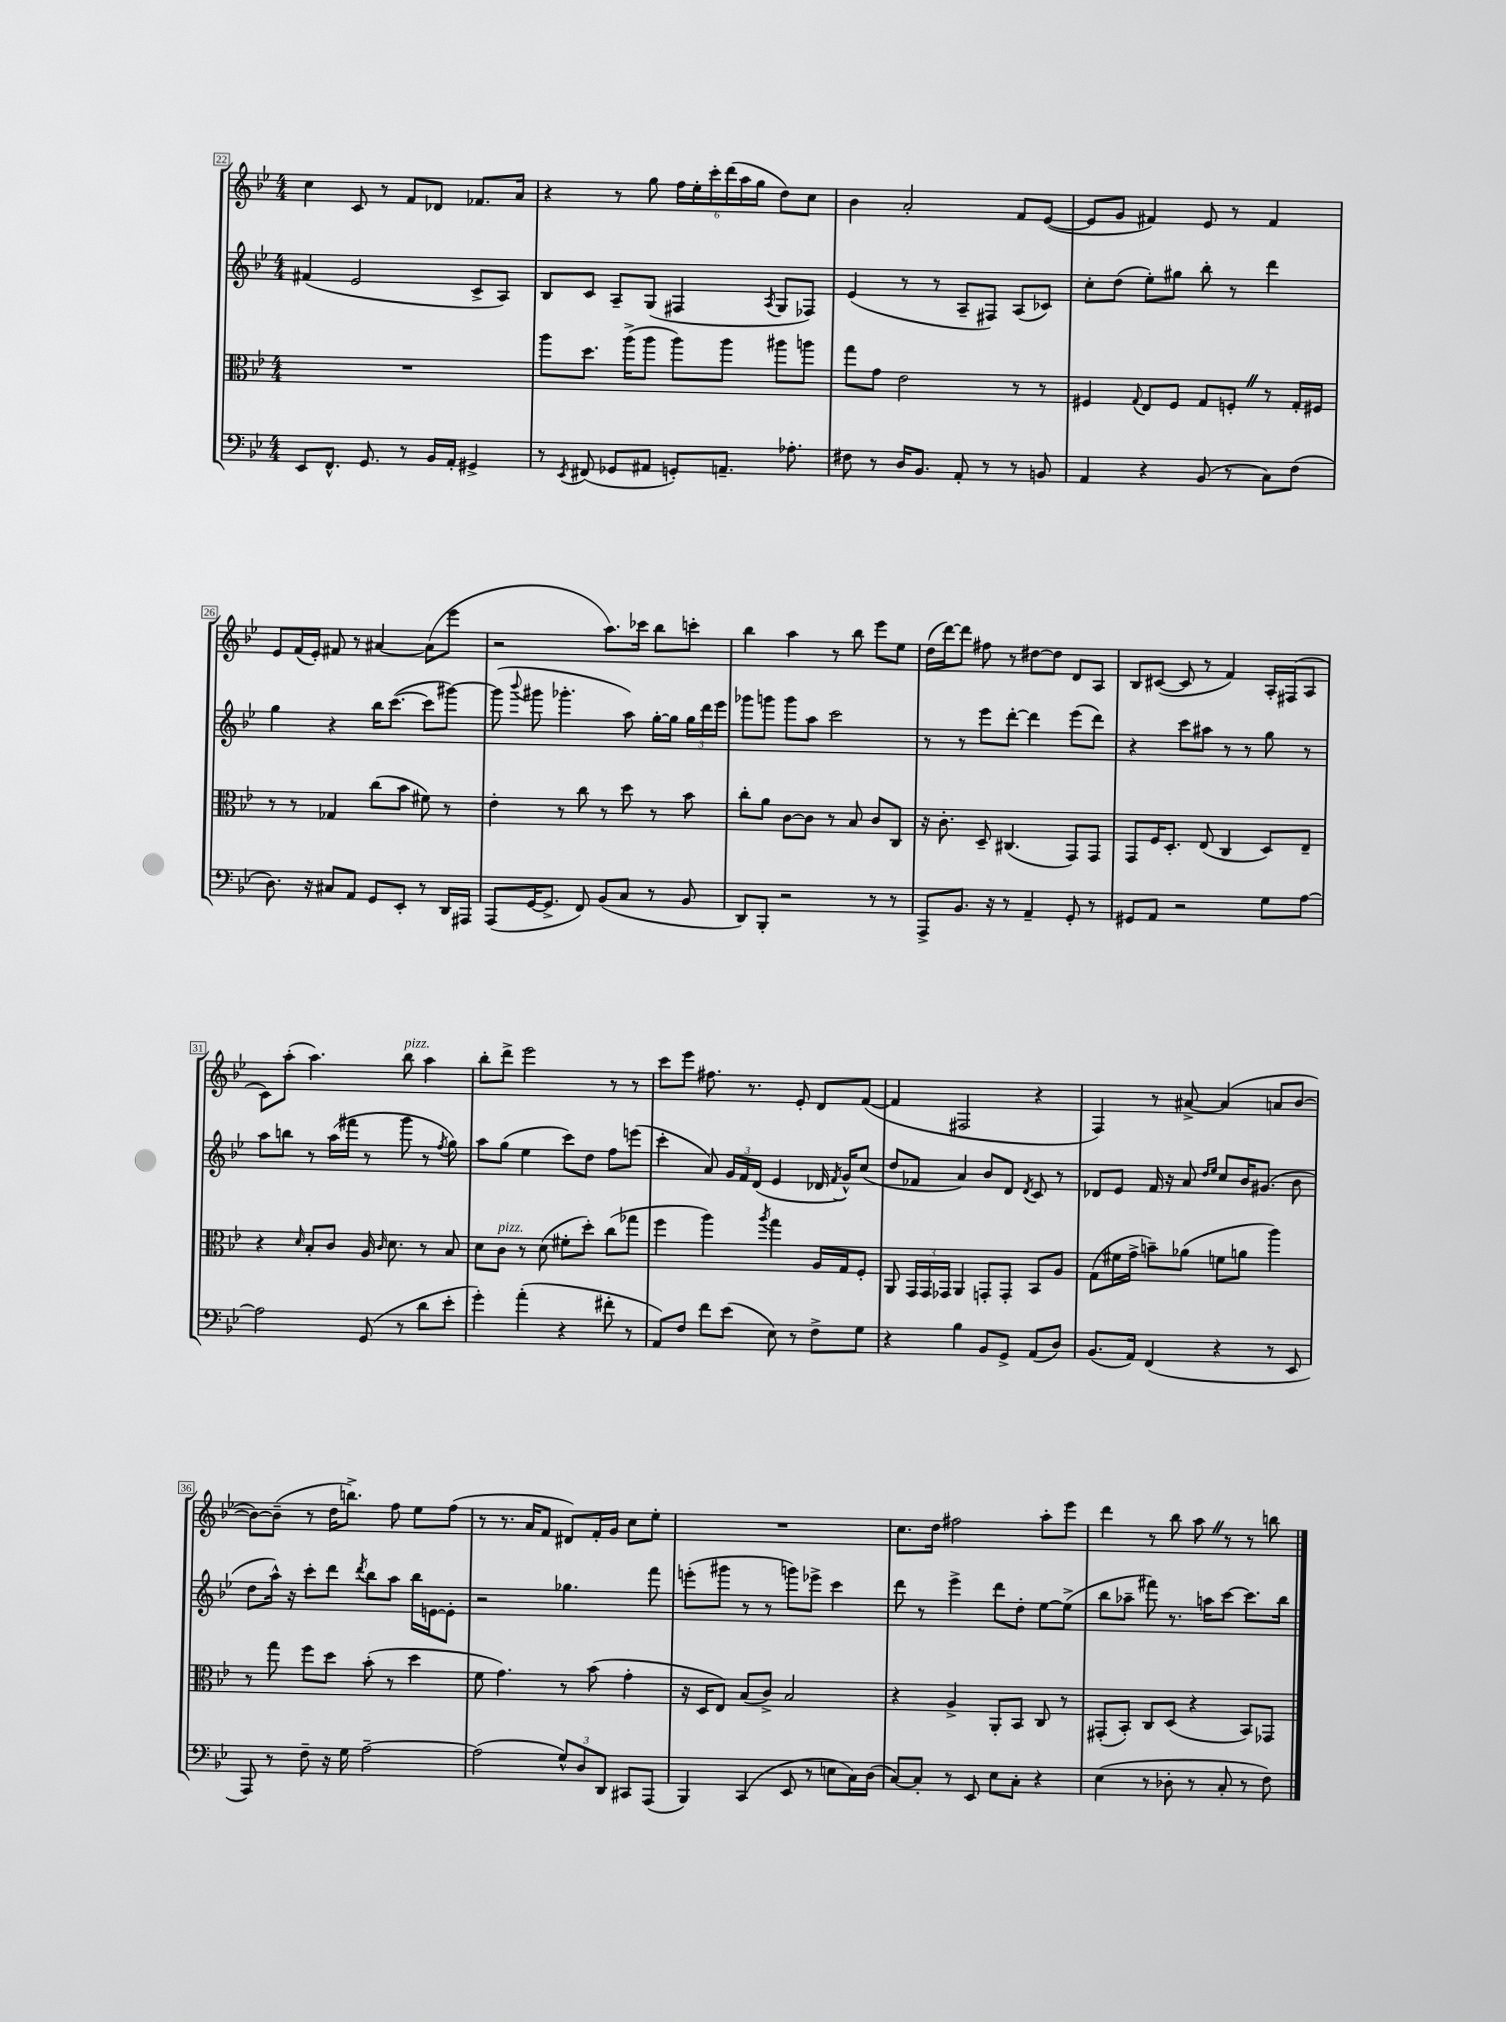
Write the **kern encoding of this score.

**kern	**kern	**kern	**kern
*staff4	*staff3	*staff2	*staff1
*clefF4	*clefC3	*clefG2	*clefG2
*k[b-e-]	*k[b-e-]	*k[b-e-]	*k[b-e-]
*M4/4	*M4/4	*M4/4	*M4/4
8EE-/L	1r	(4f#/	4cc\
8.FF^^/J	.	.	.
.	.	2e-/	8c/
8.GG/	.	.	.
.	.	.	8r
8r	.	.	8f/L
16BB-/LL	.	.	8d-/J
16AA'/JJ	.	.	.
4GG#^/	.	8c^/L	8.f-/L
.	.	8A/J)	.
.	.	.	16a/Jk
=	=	=	=
8r	8aa\L	8B-/L	4r
8qEE-/	.	.	.
(8FF#/	8.dd\J	8c/J	.
8GG-/L	.	8A~/L	8r
.	(16aa^\LK	.	.
8AA#/J	8aa\J	(8G/J	8gg\
8GG'/L)	8aa\L)	4F#/	24ff\LL
.	.	.	24ee-'\
.	.	.	24ccc'\
8.AA~/J	8aa\J	.	(24ddd\
.	.	.	24aa\
.	.	.	24gg\JJ
.	.	8qA/	.
.	8aa#\L	8G/L	8dd\L)
8.A-'\	.	.	.
.	8aa\J	8F-/J)	8cc\J
=	=	=	=
8F#\	8gg\L	(4e-/	4b-\
8r	8g\J	.	.
16D/LK	2e-\	8r	2a'/
8.BB-/J	.	.	.
.	.	8r	.
8AA'/	.	8A~/L	.
8r	.	8F#/J)	.
8r	8r	(8A/L	8f/L
8BB/	8r	8c-/J)	([8e-/J
=	=	=	=
4AA/	4F#/	8cc'\L	8e-/]L
.	.	(8dd\J	8g/J
.	8qqG/	.	.
4r	8E-/L	8ee-'\L)	4f#/)
.	8F#/J	8gg#\J	.
(8BB-/	8G/L	8bb-'\	8e-/
8r	8F'/J	8r	8r
8C\L)	8r	4ddd\	4f#/
(8F\J	16G'/LL	.	.
.	16F#/JJ	.	.
=	=	=	=
8.D\)	8r	4gg\	8e-/L
.	8r	.	(16f/L
16r	.	.	16e-'/JJ)
8C#/L	4G-/	4r	8f#/
8AA/J	.	.	8r
8GG/L	(8cc\L	16bb-\LK	[4a#/
.	.	([8.ccc\J	.
8EE-'/J	8b-\J	.	.
8r	8f#\)	8ccc\]L	(8a#\]L
16DD/LL	8r	[8ggg#\J)	8eee-\J
16AAA#/JJ	.	.	.
=	=	=	=
(8AAA/L	4e-'\	(8ggg#\]	2r
.	.	8qqbbb-/	.
[16GG/K	.	8ggg#\	.
8.GG^/]J	.	.	.
.	8r	4.ggg-'\	.
8FF/)	8cc\	.	.
(8BB-/L	8r	.	8.aa\L)
8C/J	8dd\	8aa\)	.
.	.	.	16ccc-\Jk
8r	8r	[16gg'\LL	8bb-\L
.	.	16gg\]JJ	.
8BB-/	8b-\	24gg\LL	8ccc'\J
.	.	24ddd\	.
.	.	24eee-\JJ	.
=	=	=	=
8DD/L)	8cc'\L	8ggg-\L	4bb-\
8BBB-'/J	8a\J	8ggg\J	.
2r	[8c\L	8ggg\L	4aa\
.	8c\]J	8aa\J	.
.	8r	2ccc\	8r
.	8B-/	.	8bb-\
8r	8c/L	.	8eee-\L
8r	8C/J	.	8ee-\J
=	=	=	=
8AAA^/L	16r	8r	(16dd\LL
.	8.c'\	.	[16ddd\J)
8.BB-/J	.	8r	8ddd\]J
.	8D~/	8eee-\L	8ff#\
16r	.	.	.
8r	(4.C#/	[8ddd'\J	8r
4AA~/	.	4ddd\]	[8dd#\L
.	.	.	8dd#\]J
8GG'/	8GG/L)	(8eee-\L	8d/L
8r	8GG/J	8ddd\J)	8A/J
=	=	=	=
8GG#/L	8GG/L	4r	8B-/L
8AA/J	16F/K	.	([8c#/J
.	8.D'/J	.	.
2r	.	8ccc\L	8c#/]
.	(8E-/	8aa#\J	8r
.	4C/	8r	4f/)
.	.	8r	.
8G\L	8D/L)	8gg\	16A'/LL
.	.	.	(16F#/J
[8A\J	8E-~/J	8r	8A/J
=	=	=	=
2A\]	4r	8aa\L	8c\L)
.	.	8bb\J	(8aa'\J
.	16qqd/	.	.
.	8B-'/L	8r	4.aa\)
.	8c/J	(16aa\LL	.
.	.	16fff#\JJ	.
(8GG/	16A/	8r	.
.	16qqc/	.	.
.	8.d\	.	.
8r	.	8ggg\	8bb-\
8d\L	8r	8r	4aa\
.	.	8qff/	.
8e-'\J	8B-/	8gg\)	.
=	=	=	=
4g'\)	8d\L	8aa\L	8bb-'\L
.	8c\J	(8gg\J	8ddd^\J
(4a'\	8r	4ee-\	2eee-\
.	(8d\	.	.
4r	8f#'\L	8ccc\L)	.
.	8dd'\J)	8dd\J	.
8f#'\	(8cc\L	8ff\L	8r
8r	8gg-\J	(8eee\J	8r
=	=	=	=
8AA/L)	4ff\	4ccc'\	8ccc\L
8F/J	.	.	8eee-\J
8f\L	4aa\)	8a/)	8.ff#\
(8e-\J	.	24g/LL	.
.	.	24f/	.
.	.	.	8.r
.	.	(24d/JJ	.
.	8qaa/	.	.
8E-\)	4gg\	4e-/	.
8r	.	.	8e-'/
8F^\L	16A/LL	16d-/	8d/L
.	.	8qf/	.
.	16G/J	16g^^/LK)	.
8G\J	8F'/J	(8cc/J	([8f/J
=	=	=	=
4r	8AA/	8dd/L	4f/]
.	24GG/LL	8f-/J	.
.	24GG/	.	.
.	24GG-/JJ	.	.
4B-\	4AA/	4a/)	2F#/
8BB-/L	8GG'/L	8b-/L	.
8GG^/J	8GG'/J	8d/J	.
.	.	8qd/	.
(8AA/L	8BB-/L	8c/	4r
8D/J)	8A/J	8r	.
=	=	=	=
(8.BB-/L	(8G\L	8d-/L	4F/)
.	16f#\L	8e-/J	.
16AA/Jk)	16g^\JJ	.	.
(4FF/	8b~\L)	16f/	8r
.	.	16r	.
.	(8a-\J	8a/	[8a#^/
.	.	16qqdd/LL	.
.	.	16qqee-/JJ	.
4r	8f\L	8cc/L	(4a#/]
.	8a\J	16b-/K	.
.	.	(8.g#/J	.
8r	4aa\)	.	8a/L
8EE-/	.	8b-\	[8b-/J
=	=	=	=
8AAA/)	8r	8dd\L	8b-\_L)
8r	8gg\	16aa^^\Jk)	(8b-~\]J
.	.	16r	.
8F~\	8ff\L	8ccc'\L	8r
16r	8dd\J	8ddd\J	16dd\LK
16G\	.	.	8.bb^\J)
.	.	8qddd/	.
[2A~\	(8b-'\	8bb-\L	.
.	8r	8aa\J	8ff\
.	4dd\	16bb-\LL	8ee-\L
.	.	[16e\J	.
.	.	8e'\]J	(8ff\J
=	=	=	=
(2A\]	8f\	2r	8r
.	4.g\)	.	8.r
.	.	.	16a/LK
.	.	.	8f/J
12G^^/L)	8r	4.gg-\	8d#/L)
12D/	.	.	.
.	(8b-\	.	16f'/L
12DD/J	.	.	.
.	.	.	16g/JJ
8CC#/L	4g'\	.	8cc\L
(8AAA/J	.	8fff\	8ee-'\J
=	=	=	=
4BBB-/)	16r	(8eee'\L	1r
.	16D/LK	.	.
.	8E-/J)	8ggg#\J	.
(4CC/	(8B-/L	8r	.
.	8c^/J)	8r	.
8EE-/	2B-/	8ggg\L)	.
8r	.	8eee-^\J	.
8E\L	.	4ccc\	.
16C\L)	.	.	.
(16D\JJ	.	.	.
=	=	=	=
[8C/L)	4r	8ddd\	8.cc\L
8C'/]J	.	8r	.
.	.	.	16dd\Jk
8r	4A^/	4eee-^\	2ff#\
8EE-/	.	.	.
8E-\L	8AA'/L	8ddd\L	.
8C'\J	8BB-/J	8dd'\J	.
4r	8C/	[8ee-\L	8aa'\L
.	8r	(8ee-^\]J	8eee-\J
=	=	=	=
(4E-\	(8GG#'/L	8bb-\L	4ddd\
.	8BB-'/J)	8aa-~\J	.
8r	8C/L	8fff#\)	8r
8D-'\	(8D/J	8.r	8bb-\
8r	4r	.	8aa\
.	.	16aa\LK	.
8C'/	.	[8ccc\J	8r
8r	8BB-/L)	8.ccc\]L	8r
8F\)	8GG-/J	.	8bb\
.	.	16bb-\Jk	.
==	==	==	==
*-	*-	*-	*-
